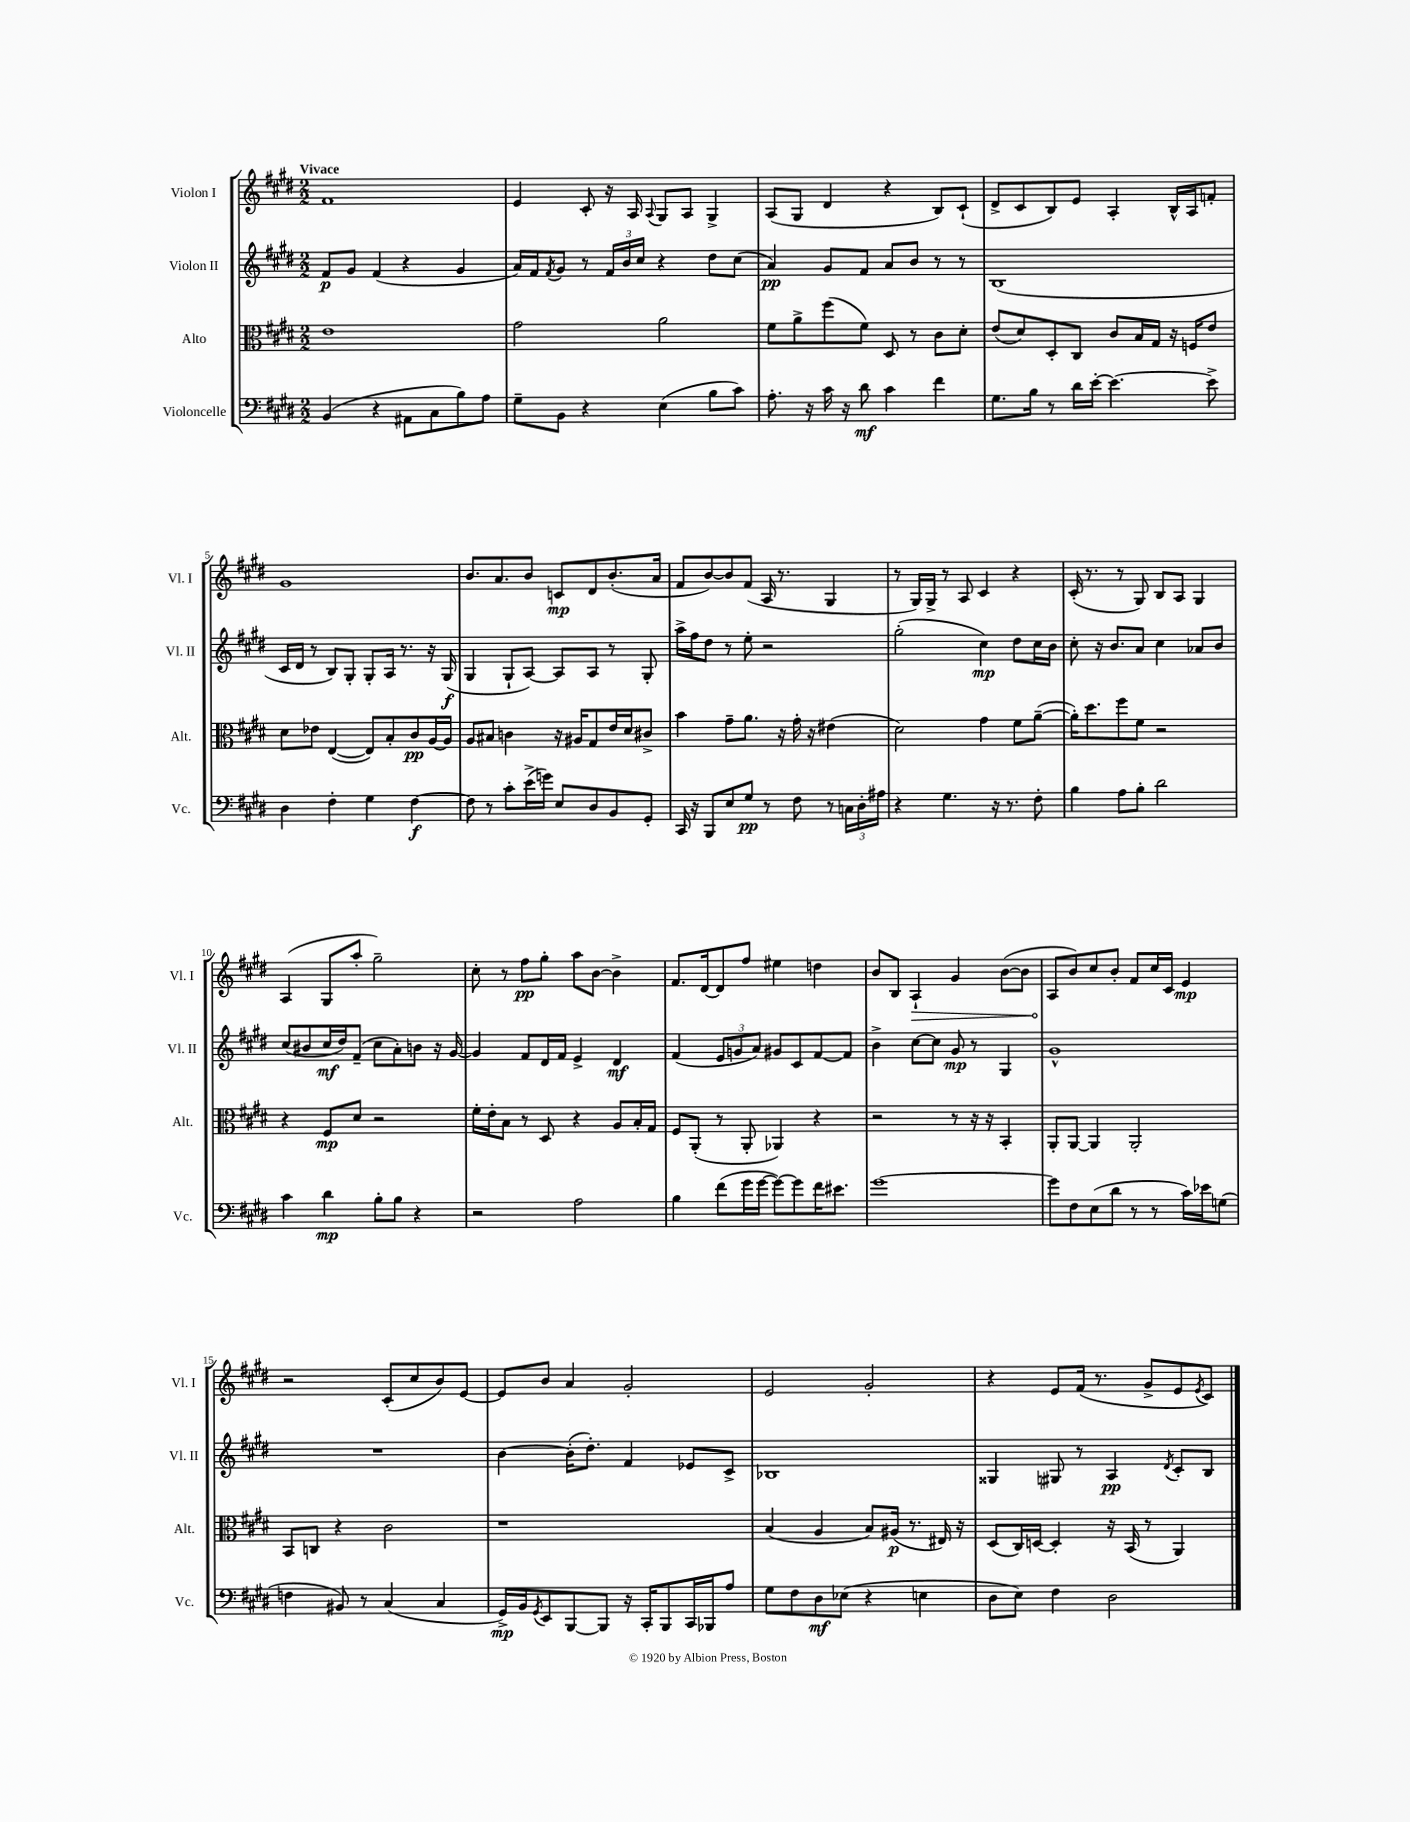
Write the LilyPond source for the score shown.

<<
\new StaffGroup <<
\new Staff = "s0" \with { instrumentName = "Violon I" shortInstrumentName = "Vl. I" } {
    \clef treble \key e \major \numericTimeSignature \time 2/2 \tempo "Vivace"
    fis'1 |
    e'4 cis'8-. r16 a16 \appoggiatura { a8 } gis8 a8 gis4-> |
    a8( gis8 dis'4 r4 b8) cis'8-!( |
    dis'8-> cis'8 b8) e'8 a4-. b16-^ a16 f'8-. |
    gis'1 |
    b'8. a'8. b'8 c'8\mp dis'8 b'8.-.( a'16 |
    fis'8 b'8~) b'8 fis'8( a16 r8. gis4 |
    r8 gis16) gis16-> r8 a8 cis'4 r4 |
    cis'16-.( r8. r8 gis8) b8 a8 gis4 |
    a4( gis8 a''8-. gis''2--) |
    cis''8-. r8 fis''8\pp gis''8-. a''8 b'8~ b'4-> |
    fis'8. dis'16~ dis'8 fis''8 eis''4 d''4 |
    b'8 b8 \once \override Hairpin.circled-tip = ##t a4-!\> gis'4 b'8~( b'8 |
    a8\! b'8) cis''8 b'8-. fis'8 cis''16 cis'16 e'4\mp |
    r2 cis'8-.( cis''8 b'8) e'8~ |
    e'8 b'8 a'4 gis'2-. |
    e'2 gis'2-. |
    r4 e'8 fis'16( r8. gis'8-> e'8 \acciaccatura { e'8 } cis'8) \bar "|." |
}
\new Staff = "s1" \with { instrumentName = "Violon II" shortInstrumentName = "Vl. II" } {
    \clef treble \key e \major \numericTimeSignature \time 2/2
    fis'8\p gis'8 fis'4( r4 gis'4 |
    a'16) fis'16 \acciaccatura { fis'8 } gis'8 r8 \tuplet 3/2 { fis'16 b'16 cis''16 } r4 dis''8 cis''8( |
    a'4\pp) gis'8 fis'8 a'8 b'8 r8 r8 |
    b1( |
    cis'16 dis'16 r8 b8) gis8-. gis8-. a16 r8. r16 gis16\f( |
    gis4 gis8-! a8~) a8 a8 r8 gis8-. |
    a''16-> fis''16 dis''8 r8 e''8-. r2 |
    gis''2-.( cis''4\mp) dis''8 cis''16 b'16 |
    cis''8-. r16 b'8. a'8 cis''4 aes'8 b'8 |
    cis''8( bis'8 cis''16\mf dis''16) fis'8--( cis''8 a'8-.) b'8 r16 gis'16~ |
    gis'4 fis'8 dis'16 fis'16 e'4-> dis'4\mf |
    fis'4( \tuplet 3/2 { e'8 g'8 a'8) } gis'8 cis'8 fis'8~ fis'8 |
    b'4-> cis''8~ cis''8 gis'8\mp r8 gis4 |
    gis'1-^ |
    R1 |
    b'4~ b'16-.( dis''8.-.) fis'4 ees'8 cis'8-> |
    bes1 |
    gisis4 gis8 r8 a4\pp \acciaccatura { dis'8 } cis'8-. b8 \bar "|." |
}
\new Staff = "s2" \with { instrumentName = "Alto" shortInstrumentName = "Alt." } {
    \clef alto \key e \major \numericTimeSignature \time 2/2
    e'1 |
    gis'2 a'2 |
    fis'8 a'8-> fis''8( fis'8) dis8 r8 cis'8 dis'8-. |
    e'8( dis'8) dis8-. cis8 cis'8 b16 gis16 r16 f16 e'8 |
    dis'8 ees'8 e4~( e8) b8-. cis'8\pp a16~ a16 |
    a8 bis8 c'4 r16 ais16 gis8 e'16 dis'16 cis'8-> |
    b'4 gis'8-- a'8. r16 gis'16-. r16 eis'4( |
    dis'2) gis'4 fis'8 a'8~--( |
    a'16-.) dis''8. fis''8 fis'8 r2 |
    r4 fis8\mp dis'8 r2 |
    fis'16-. e'16-. b8 r8 dis8 r4 a8 b16-. gis16 |
    fis8 a,8-.( r8 a,8-. aes,4) r4 |
    r2 r8 r16 r16 b,4-. |
    a,8-. a,8~ a,4 a,2-. |
    b,8 c8 r4 cis'2 |
    r1 |
    b4( a4 b8) ais16\p( r8. eis16) r16 |
    dis8( cis16) d16~ d4-. r16 b,16( r8 a,4) \bar "|." |
}
\new Staff = "s3" \with { instrumentName = "Violoncelle" shortInstrumentName = "Vc." } {
    \clef bass \key e \major \numericTimeSignature \time 2/2
    b,4( r4 ais,8 cis8 b8) a8 |
    gis8-- b,8 r4 e4( b8 cis'8) |
    a8.-. r16 cis'16 r16 dis'8\mf cis'4 fis'4 |
    gis8. b16 r8 dis'16 e'16~-. e'4.~ e'8-> |
    dis4 fis4-. gis4 fis4~\f |
    fis8 r8 cis'8-. e'16->( g'16) e8 dis8 b,8 gis,8-. |
    cis,16 r16 b,,8 e8 gis8\pp r8 fis8 r8 \tuplet 3/2 { c16 dis16-. ais16 } |
    r4 gis4. r16 r8. fis8-. |
    b4 a8 b8-. dis'2 |
    cis'4 dis'4\mp b8-. b8 r4 |
    r2 a2 |
    b4 fis'8( gis'16 gis'16~ gis'8~) gis'8 fis'16 eis'8. |
    gis'1~ |
    gis'8 fis8 e8( dis'8 r8 r8 cis'16) ees'16 g8( |
    f4 bis,8) r8 cis4( cis4 |
    gis,16->\mp) b,16 \acciaccatura { gis,8 } e,8 b,,8~ b,,8 r16 cis,16-. b,,8 cis,16 bes,,16 a8 |
    gis8 fis8 dis8\mf ees8( r4 e4 |
    dis8 e8) fis4 dis2 \bar "|." |
}
>>
>>
